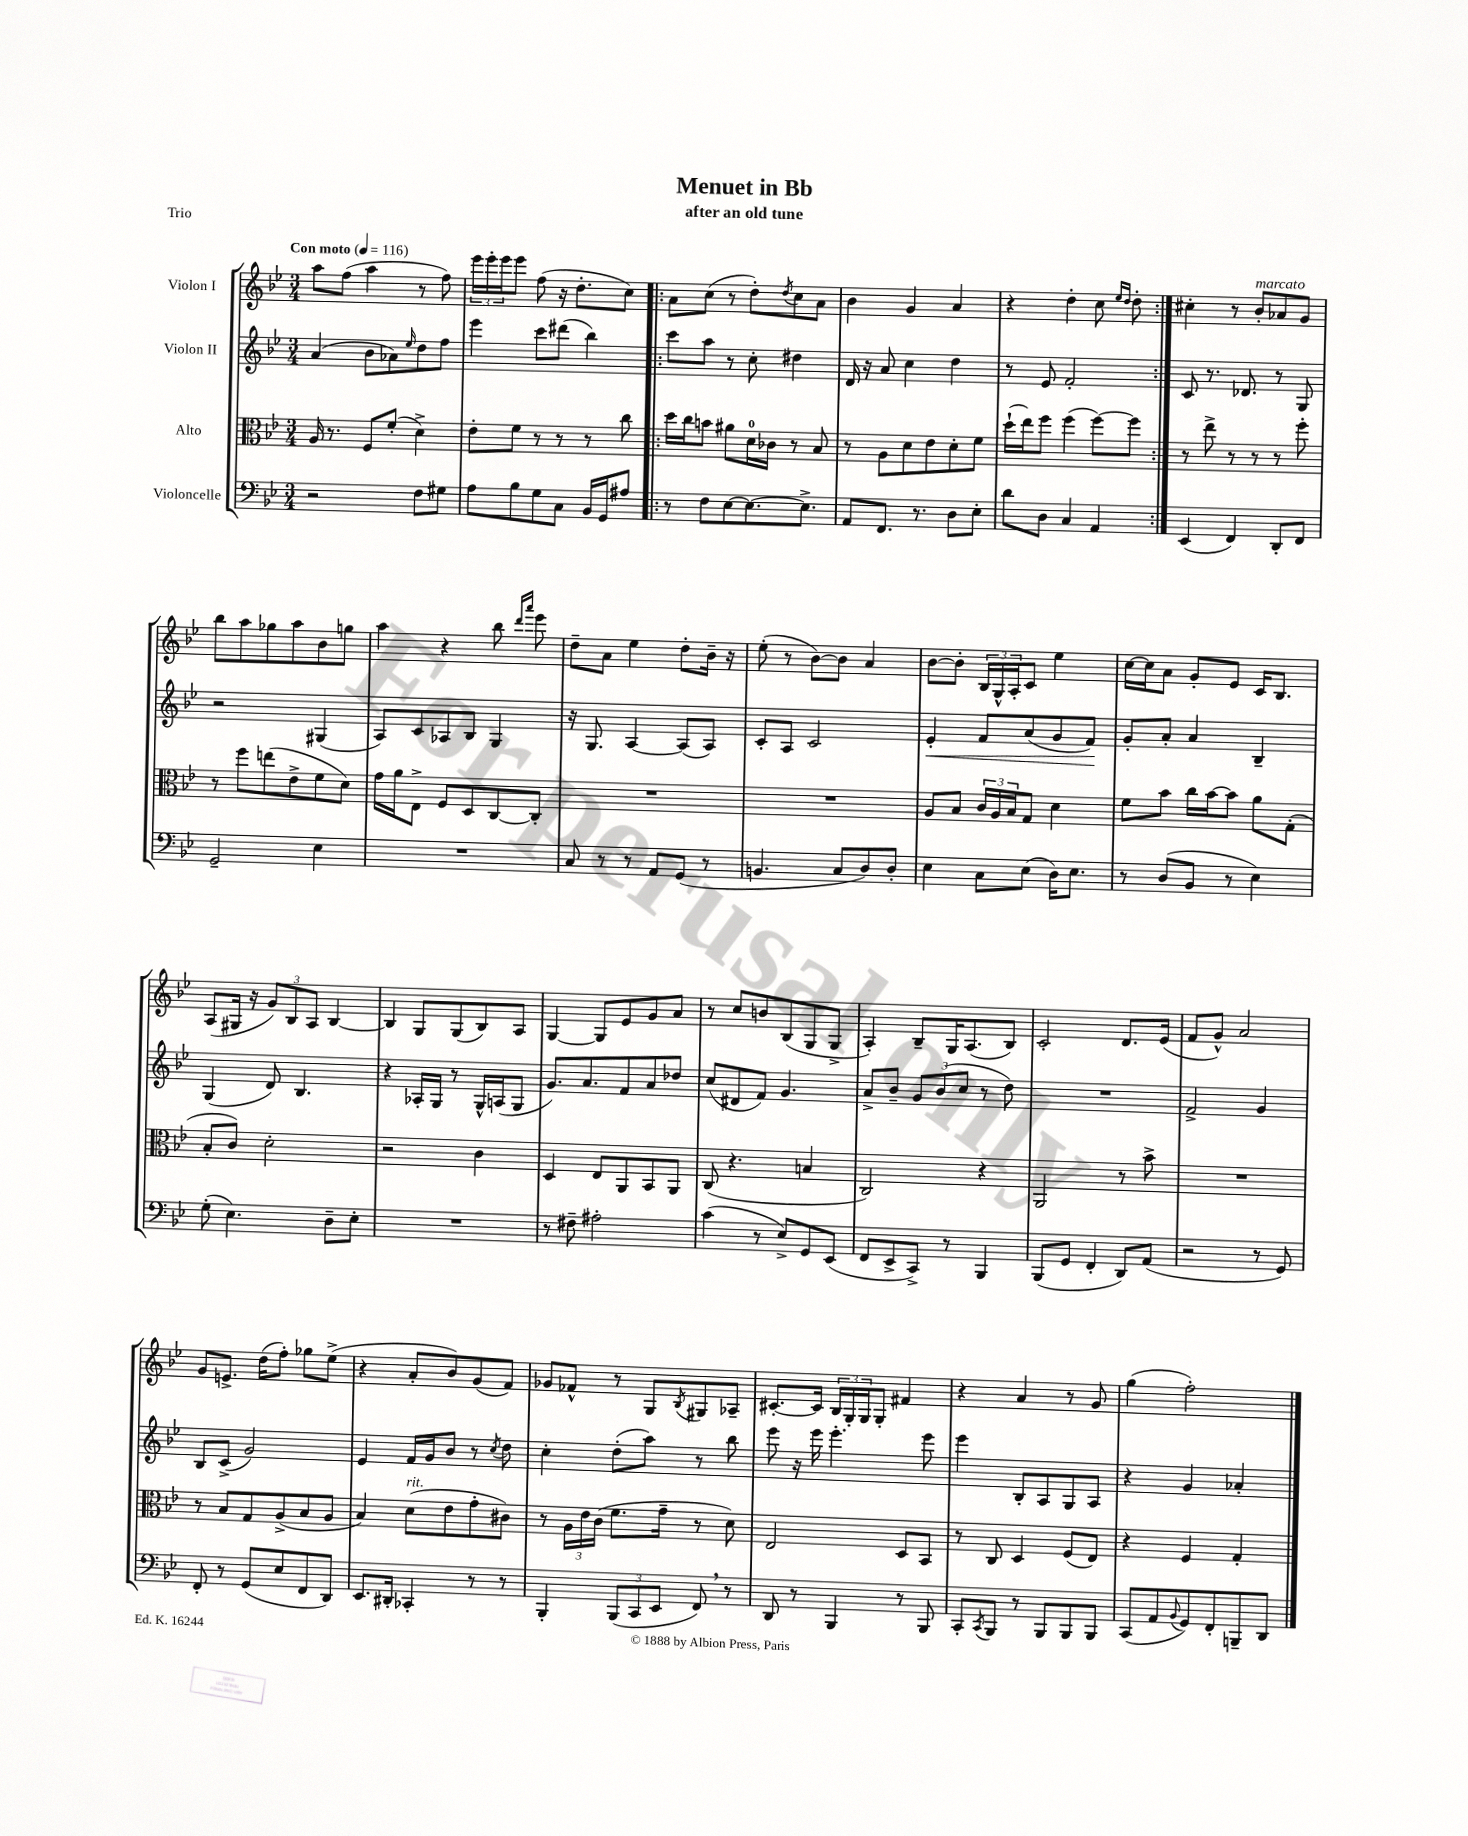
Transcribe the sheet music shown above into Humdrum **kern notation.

**kern	**kern	**kern	**kern
*staff4	*staff3	*staff2	*staff1
*clefF4	*clefC3	*clefG2	*clefG2
*k[b-e-]	*k[b-e-]	*k[b-e-]	*k[b-e-]
*M3/4	*M3/4	*M3/4	*M3/4
*MM116	*MM116	*MM116	*MM116
2r	16A/	(4a/	8aa\L
.	8.r	.	.
.	.	.	(8ff\J
.	8F/L	8b-\L	4aa\
.	(8f'/J	8a-\)	.
.	.	16qqee-/	.
8F\L	4d^\)	8dd\	8r
8G#\J	.	8ff\J	8ff\)
=	=	=	=
8A\L	8e-'\L	4eee-\	24eee-\LL
.	.	.	24eee-'\
.	.	.	24eee-\J
8B-\	8f\J	.	8eee-\J
8G\	8r	8ccc\L	(8ff\
8C\J	8r	(8ddd#\J	16r
.	.	.	8.dd'\L
16BB-/LL	8r	4bb-\)	.
16GG/J	.	.	.
8A#/J	8cc\	.	8cc\J)
=!|:	=!|:	=!|:	=!|:
8r	16dd\LL	8ccc\L	8a\L
.	16cc\J	.	.
8F\L	8b\J	8aa\J	(8cc\J
[8E-\	8a#\L	8r	8r
8.E-\_	16d\L	8cc'\	8dd'\L)
.	16c-\JJ	.	.
.	.	.	8qdd/
.	8r	4dd#\	8cc\
8.E-^\]J	.	.	.
.	8B-/	.	8a\J
=	=	=	=
8AA/L	8r	16d/	4b-\
.	.	16r	.
8.FF/J	8A\L	8a/	.
.	8d\	4cc\	4g/
8.r	.	.	.
.	8e-\	.	.
8D\L	8d'\	4dd\	4a/
8E-'\J	8f\J	.	.
=	=	=	=
8d\L	(16dd`\LL	8r	4r
.	16ee-\J)	.	.
8D\J	8ff\J	8e-/	.
4C/	(4ff\	2f'/	4dd'\
4AA/	[8ff\L)	.	8cc\
.	.	.	16qqee-/LL
.	.	.	16qqdd/JJ
.	8ff\]J	.	8dd'\
=:|!	=:|!	=:|!	=:|!
(4EE-/	8r	8c/	4cc#'\
.	8ee-^\	8.r	.
4FF/)	8r	.	8r
.	.	8.d-/	.
.	8r	.	8b-'/L
8DD'/L	8r	8r	8a-/
8FF/J	8ff'\	8G/	8g/J
=	=	=	=
2GG~/	8r	2r	8bb-\L
.	8ff\L	.	8aa\
.	(8ee\	.	8gg-\
.	8e-^\	.	8aa\
4E-\	8f\	(4G#/	8b-\
.	8d\J)	.	8gg\J
=	=	=	=
2.r	16g\LL	8A/L)	4aa\
.	16a\J	.	.
.	8E-^\J	8c/	.
.	8F/L	8A-/	4r
.	8D/	8B-/J	.
.	[8C/	4G/	8bb-\
.	.	.	16qqddd/LL
.	.	.	16qqaaa/JJ
.	8C'/]J	.	8eee-\
=	=	=	=
8C/	2.r	16r	8dd~\L
.	.	8.G/	.
8r	.	.	8a\J
8r	.	[4A/	4ee-\
8AA/L	.	.	.
(8GG/J	.	(8A/]L	8dd'\L
8r	.	8A/J)	16b-~\Jk
.	.	.	16r
=	=	=	=
4.BB/	2.r	8c'/L	(8ee-'\
.	.	8A/J	8r
.	.	2c/	[8b-\L)
8C/L	.	.	8b-\]J
8D/)	.	.	4a/
8D'/J	.	.	.
=	=	=	=
4E-\	8A/L	4e-'/	[8b-\L
.	8B-/J	.	8b-'\]J
8C\L	24c/LL	8f/L	24B-/LL
.	24A/	.	24G^^/
.	24B-/J	.	24A'/J
(8E-\J	8G/J	(8a/	8c/J
16D\LK)	4d\	8g/	4ee-\
8.E-\J	.	.	.
.	.	8f/J)	.
=	=	=	=
8r	8f\L	8g'/L	[16cc\LL
.	.	.	16cc\]J
(8D/L	8b-\J	8a'/J	8a\J
8BB-/J	16cc\LL	4a/	8g'/L
.	[16b-\J	.	.
8r	8b-\]J	.	8e-/J
4E-\)	8a\L	4B-~/	16c/LK
.	.	.	8.B-/J
.	(8G'\J	.	.
=	=	=	=
(8G'\	8B-'/L	(4G/	(8A/L
4.E-\)	8c/J)	.	16G#/Jk
.	.	.	16r
.	2d'\	8d/)	12g/L)
.	.	.	12B-/
.	.	4.B-/	.
.	.	.	12A/J
8D~\L	.	.	[4B-/
8E-'\J	.	.	.
=	=	=	=
2.r	2r	4r	4B-/]
.	.	16A-'/LL	8G/L
.	.	16G/JJ	.
.	.	8r	(8G/
.	4c\	16G^^/LL	8B-/)
.	.	(16A/J	.
.	.	8G/J	8A/J
=	=	=	=
8r	4D/	8.g/L)	[4G/
8F#~\	.	.	.
.	.	8.a/	.
2A#'\	8E-/L	.	8G/]L
.	8AA/	8f/	8e-/
.	8BB-/	8a/	8g/
.	8AA/J	8dd-/J	8a/J
=	=	=	=
(4c\	(8C/	(8cc/L	8r
.	4.r	8d#/	8cc/L
8r	.	8f/J)	8b/
8E-^/L)	.	4.g/	(8B-/
8GG/	4B/	.	8G/
(8EE-/J	.	.	8G^/J
=	=	=	=
8FF/L	2C/)	8a^/L	4A'/)
8EE-^/	.	8b-~/J	.
8CC^/J)	.	12g/L	8B-~/L
.	.	(12b-/	.
8r	.	.	16G/K
.	.	12cc/J	.
.	.	.	(8.A/
4BBB-/	4r	8r	.
.	.	8dd\)	8B-/J)
=	=	=	=
(8BBB-/L	2AA/	2.r	2c'/
8GG/J	.	.	.
4FF'/	.	.	.
8DD/L)	8r	.	8.d/L
(8AA/J	8b-^\	.	.
.	.	.	(16e-/Jk
=	=	=	=
2r	2.r	2f^/	8f/L
.	.	.	8g^^/J)
.	.	.	2a/
8r	.	4g/	.
8GG/)	.	.	.
=	=	=	=
8FF'/	8r	8B-/L	8g/L
8r	8B-/L	(8c^/J	8.e^/J
(8GG/L	8G/	2g/)	.
.	.	.	(16dd\LK
8E-/	(8A^/	.	8ff'\J)
8FF/	8B-/	.	8gg-\L
8DD/J)	8A/J	.	(8ee-^\J
=	=	=	=
8.EE-/L	4B-/)	4e-/	4r
16DD#'/Jk	.	.	.
4CC-'/	(8d\L	16f/LL	8a'/L
.	.	16g/J	.
.	8e-\	8b-/J	8b-/)
8r	8g'\	8r	(8g/
.	.	8qcc/	.
8r	8c#\J)	8dd\	8f/J)
=	=	=	=
4BBB-'/	8r	4cc'\	8g-/L
.	24A\LL	.	8f-^^/J
.	24e-\	.	.
.	(24c\JJ	.	.
(12BBB-/L	8.f\L	(8dd'\L	8r
12CC/	.	.	.
.	.	8aa\J)	8G/L
12EE-/J	.	.	.
.	16g~\Jk	.	.
.	.	.	8qB-/
8FF/)	8r	8r	8G#/
8r	8d\)	8bb-\	8A-~/J
=	=	=	=
8DD/	2E-/	8eee-\	[8.c#'/L
8r	.	16r	.
.	.	16eee-\	16c#/]Jk
4BBB-/	.	4.eee-'\	24B-/LL
.	.	.	24G'/
.	.	.	24G/J
.	.	.	8G'/J
8r	8D/L	.	4f#/
8BBB-/	8BB-/J	8eee-\	.
=	=	=	=
8CC'/L	8r	4eee-\	4r
8qCC/	.	.	.
8BBB-/J	8C/	.	.
8r	4D/	8B-'/L	4a/
8BBB-/L	.	8A/	.
8BBB-/	(8F/L	8G/	8r
8BBB-/J	8E-/J)	8A/J	8g/
=	=	=	=
(8CC/L	4r	4r	(4gg\
8AA/	.	.	.
8qqBB-/	.	.	.
8GG/)	4F/	4g/	2ff'\)
8FF'/	.	.	.
8BBB~/	4G'/	4a-'/	.
8DD/J	.	.	.
==	==	==	==
*-	*-	*-	*-
